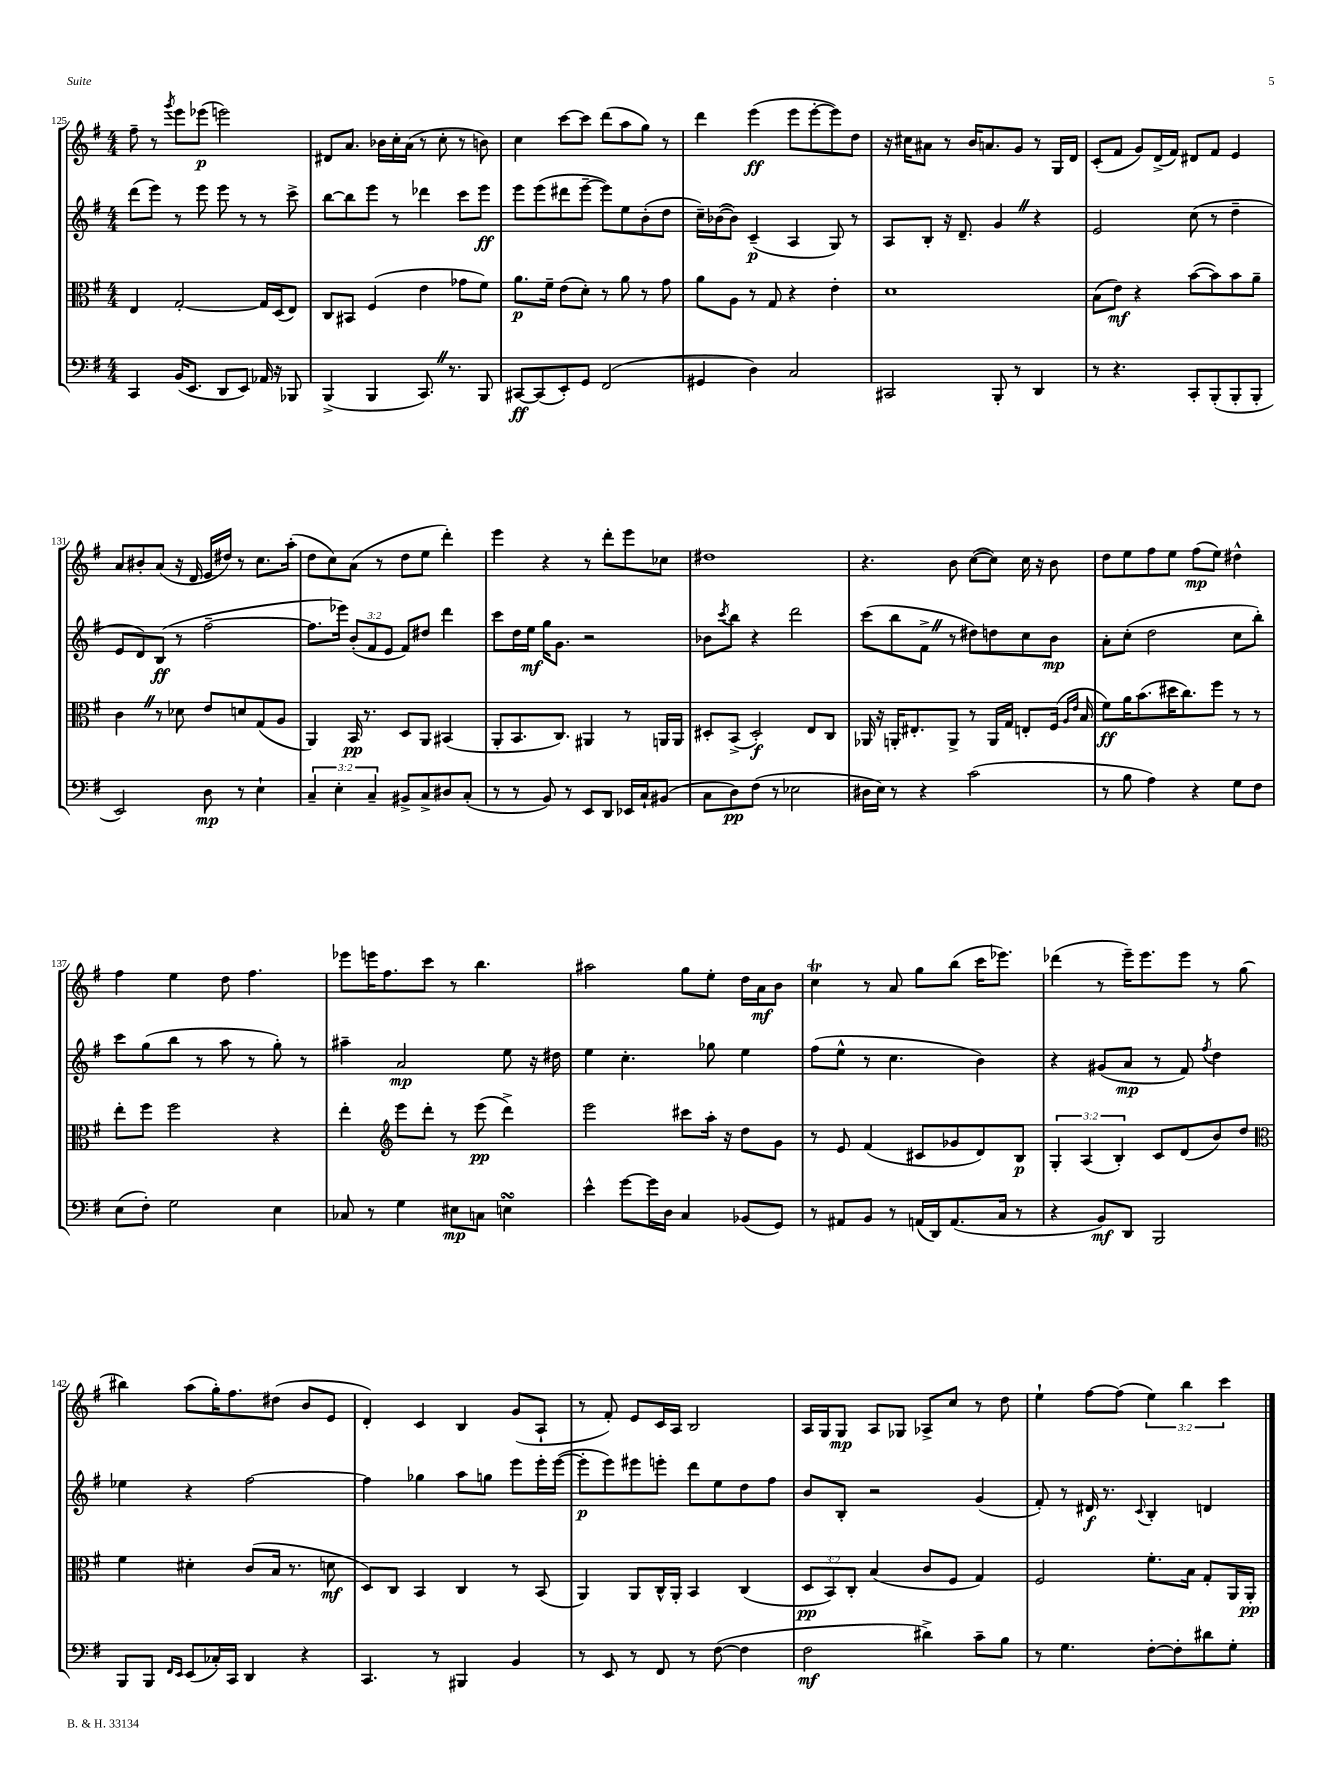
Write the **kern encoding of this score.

**kern	**kern	**kern	**kern
*staff4	*staff3	*staff2	*staff1
*clefF4	*clefC3	*clefG2	*clefG2
*k[f#]	*k[f#]	*k[f#]	*k[f#]
*M4/4	*M4/4	*M4/4	*M4/4
4CC/	4E/	(8ddd\L	8ff#~\
.	.	8eee\J)	8r
.	.	.	8qggg/
(16BB/LK	[2G'/	8r	8eee\L
8.EE/J	.	.	.
.	.	8eee\	(8eee-\J
8DD/L	.	8eee\	2eee\)
8EE/J)	.	8r	.
16AA-/	16G/]LL	8r	.
16r	(16D/J	.	.
8BBB-/	8E/J)	8ccc^\	.
=	=	=	=
(4BBB^/	8C/L	[8bb\L	8d#/L
.	8BB#/J	8bb\]	8.a/J
4BBB/	(4F#/	8eee\J	.
.	.	.	16b-\LL
.	.	8r	16cc'\
.	.	.	(16a\JJ
8.CC/)	4e\	4ddd-\	8r
.	.	.	8cc'\
8.r	.	.	.
.	8g-\L	8ccc\L	8r
8BBB/	8f#\J)	8eee\J	8b\)
=	=	=	=
[8CC#/L	8.a\L	8eee\L	4cc\
(8CC#/]	.	(8eee\	.
.	16f#~\Jk	.	.
8EE'/)	(8e\L	8ddd#\	[8ccc\L
8GG/J	8d'\J)	[8eee~\J	8ccc\]J
(2FF#/	8r	8eee\]L)	(8ddd\L
.	8a\	8ee\	8aa\
.	8r	(8b'\	8gg\J)
.	8g\	8dd\J	8r
=	=	=	=
4GG#/	8a\L	16cc~\LL)	4ddd\
.	.	([16b-\J	.
.	8A\J	8b-\]J)	.
4D\)	8r	(4c~/	(4eee\
.	8G/	.	.
2C/	4r	4A/	8eee\L
.	.	.	[8eee'\
.	4e'\	8G/)	8eee\])
.	.	8r	8dd\J
=	=	=	=
2CC#/	1d	8A/L	16r
.	.	.	16cc#\LK
.	.	8B'/J	8a#\J
.	.	16r	8r
.	.	8.d~/	.
.	.	.	16b/LK
.	.	.	8.a/
8BBB'/	.	4g/	.
8r	.	.	8g/J
4DD/	.	4r	8r
.	.	.	16G/LL
.	.	.	16d/JJ
=	=	=	=
8r	(8B\L	2e/	(8c'/L
4.r	8e\J)	.	8f#/J
.	4r	.	8g/L)
.	.	.	(16d^/L
.	.	.	16f#/JJ)
8CC'/L	([8b\L	(8cc\	8d#/L
(8BBB'/	8b\])	8r	8f#/J
8BBB'/	8b\	4dd~\	4e/
8BBB'/J	8a~\J	.	.
=	=	=	=
2EE/)	4c\	8e/L	8a/L
.	.	8d/)	8b#'/
.	8r	(8B/J	(8a/J
.	8d-\	8r	16r
.	.	.	16d/
8D\	8e/L	[2ff#~\	16e/LL
.	.	.	16dd#/JJ)
8r	8d/	.	8r
4E`\	(8G/	.	8.cc\L
.	8A/J	.	.
.	.	.	(16aa'\Jk
=	=	=	=
6C~/	4AA/)	8.ff#\]L	8dd\L
.	.	.	8cc\)
6E'\	.	.	.
.	.	16eee-\Jk)	.
.	16BB/	(12b'/L	(8a\J
.	8.r	.	.
6C~/	.	12f#/	.
.	.	.	8r
.	.	12e/J	.
8BB#^/L	8D/L	8f#/L)	8dd\L
8C^/	8AA/J	8dd#/J	8ee\J
8D#/	(4BB#/	4ddd\	4ddd'\)
(8C'/J	.	.	.
=	=	=	=
8r	8AA'/L	8ccc\L	4eee\
8r	8.BB/	16dd\L	.
.	.	16ee\JJ	.
8BB/)	.	16gg\LK	4r
.	8.C/J)	8.g\J	.
8r	.	.	.
8EE/L	4AA#/	2r	8r
8DD/J	.	.	8ddd'\L
16EE-/LL	8r	.	8eee\
16C`/J	.	.	.
(8BB#/J	16AA/LL	.	8cc-\J
.	16AA/JJ	.	.
=	=	=	=
8C\L	8D#'/L	8b-\L	1dd#
.	.	8qccc/	.
8D\)	(8BB^/J	8bb\J	.
(8F#\J	2D#'/)	4r	.
8r	.	.	.
2E-\	.	2ddd\	.
.	8E/L	.	.
.	8C/J	.	.
=	=	=	=
16D#\LL	16AA-/	(8ccc\L	4.r
16E\JJ)	16r	.	.
8r	16AA'/LK	8bb\	.
.	8.E#'/	.	.
4r	.	8f#^\J	.
.	8AA^/J	8r	8b\
(2c\	8r	8dd#\L)	([8cc\L
.	16AA/LL	8dd\	8cc\]J)
.	16G/JJ	.	.
.	8E'/L	8cc\	16cc\
.	.	.	16r
.	(16F#/Jk	8b\J	8b\
.	16qqA/LL	.	.
.	16qqe/JJ	.	.
.	16B/	.	.
=	=	=	=
8r	8f#\L)	8a'\L	8dd\L
8B\	16a\K	(8cc'\J	8ee\
.	(8.b\	.	.
4A\)	.	2dd\	8ff#\
.	16dd#\K	.	8ee\J
.	8.cc\)	.	.
4r	.	.	(8ff#\L
.	8ff#\J	.	8ee\J)
8G\L	8r	8cc\L	4dd#^^\
8F#\J	8r	8bb'\J)	.
=	=	=	=
(8E\L	8ee'\L	8ccc\L	4ff#\
8F#'\J)	8ff#\J	(8gg\	.
2G\	2ff#\	8bb\J	4ee\
.	.	8r	.
.	.	8aa\	8dd\
.	.	8r	4.ff#\
4E\	4r	8gg'\)	.
.	.	8r	.
=	=	=	=
8C-/	4ee'\	4aa#~\	8eee-\L
8r	.	.	16eee\K
.	.	.	8.ff#\
*	*clefG2	*	*
4G\	8eee\L	2a/	.
.	8ddd'\J	.	8ccc\J
8E#\L	8r	.	8r
8C\J	(8eee\	.	4.bb\
4E\	4ddd^\)	8ee\	.
.	.	16r	.
.	.	16dd#\	.
=	=	=	=
4e^^\	2eee\	4ee\	2aa#\
[8g\L	.	4.cc'\	.
16g\]L	.	.	.
16D\JJ	.	.	.
4C/	8ccc#\L	.	8gg\L
.	16aa'\Jk	8gg-\	8ee'\J
.	16r	.	.
(8BB-/L	8dd\L	4ee\	16dd\LL
.	.	.	16a\J
8GG/J)	8g\J	.	8b\J
=	=	=	=
8r	8r	(8ff#\L	4cc\
8AA#/L	8e/	8ee^^\J	.
8BB/J	(4f#/	8r	8r
8r	.	4.cc\	8a/
(16AA/LL	8c#/L	.	8gg\L
16DD/J)	.	.	.
(8.AA/	8g-/	.	(8bb\J
.	8d/)	4b\)	16ccc\LK
16C/Jk	.	.	8.eee-\J)
8r	8B/J	.	.
=	=	=	=
4r	6G'/	4r	(4ddd-\
.	(6A/	.	.
8BB/L)	.	(8g#/L	8r
.	6B'/)	.	.
8DD/J	.	8a/J	16eee~\LK)
.	.	.	8.eee\
2BBB/	8c/L	8r	.
.	(8d/	8f#/)	8eee\J
.	.	8qff#/	.
.	8b/)	4dd\	8r
.	8dd/J	.	(8gg\
=	=	=	=
*	*clefC3	*	*
8BBB/L	4f#\	4ee-\	4bb#\)
8BBB/J	.	.	.
16qqFF#/LL	.	.	.
16qqEE/JJ	.	.	.
(8EE/L	4d#'\	4r	(8aa\L
16C-'/L)	.	.	16gg'\K)
16CC/JJ	.	.	8.ff#\
4DD/	(8c/L	[2ff#\	.
.	16B/Jk	.	(8dd#\J
.	8.r	.	.
4r	.	.	8b/L
.	8d\	.	8e/J
=	=	=	=
4.CC/	8D/L)	4ff#\]	4d'/)
.	8C/J	.	.
.	4BB/	4gg-\	4c/
8r	.	.	.
4BBB#/	4C/	8aa\L	4B/
.	.	8gg\J	.
4BB/	8r	8eee\L	(8g/L
.	(8BB/	16eee'\L	8A`/J
.	.	([16eee\JJ	.
=	=	=	=
8r	4AA/)	8eee'\]L	8r
8EE/	.	8eee\)	8f#'/)
8r	8AA/L	8eee#\	8e/L
8FF#/	16C^^/L	8eee'\J	16c/L
.	16AA'/JJ	.	16A/JJ
8r	4BB/	8ddd\L	2B/
([8F#\	.	8ee\	.
4F#\]	(4C/	8dd\	.
.	.	8ff#\J	.
=	=	=	=
2F#\	12D/L	8b/L	16A/LL
.	.	.	16G/J
.	12BB/)	.	.
.	.	8B'/J	8G/J
.	12C'/J	.	.
.	(4B/	2r	8A/L
.	.	.	8G-/J
4d#^\)	8c/L	.	8A-^/L
.	8F#/J	.	8cc/J
8c~\L	4G/)	(4g/	8r
8B\J	.	.	8dd\
=	=	=	=
8r	2F#/	8f#'/)	4ee`\
4.G\	.	8r	.
.	.	16d#/	[8ff#\L
.	.	8.r	.
.	.	.	(8ff#\]J
.	.	8qqc/	.
[8F#'\L	8.f#'\L	4B'/	6ee\)
8F#'\]	.	.	.
.	.	.	6bb\
.	16B\Jk	.	.
8d#\	8G'/L	4d/	.
.	.	.	6ccc\
8G'\J	16AA/L	.	.
.	16AA'/JJ	.	.
==	==	==	==
*-	*-	*-	*-
